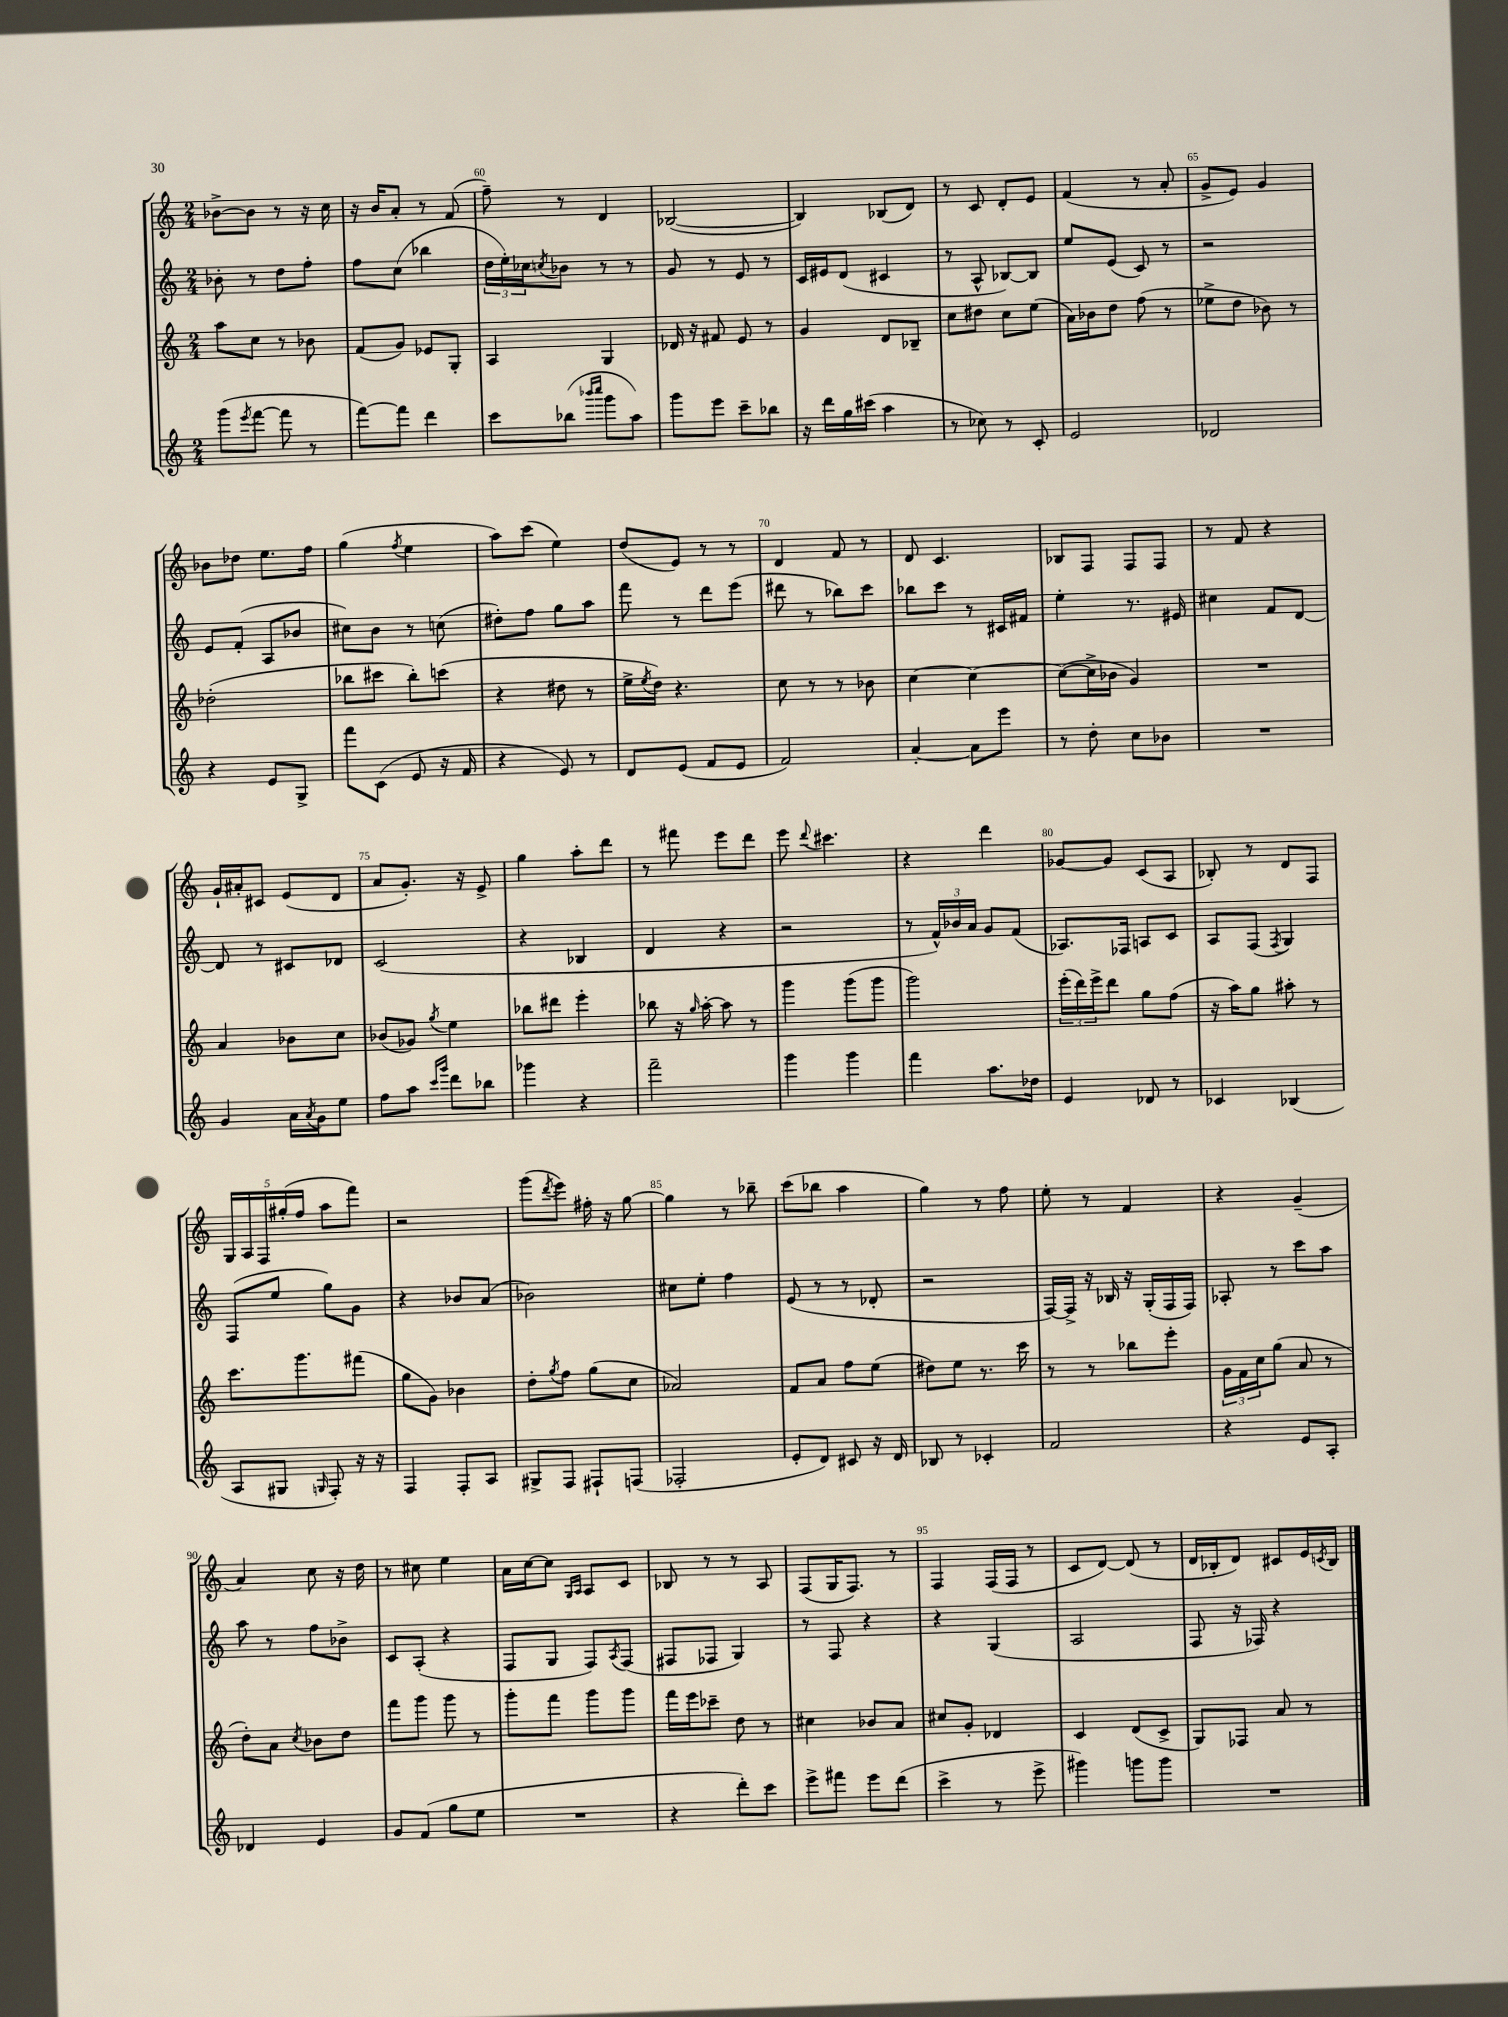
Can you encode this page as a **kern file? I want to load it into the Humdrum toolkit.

**kern	**kern	**kern	**kern
*staff4	*staff3	*staff2	*staff1
*clefG2	*clefG2	*clefG2	*clefG2
*k[]	*k[]	*k[]	*k[]
*M2/4	*M2/4	*M2/4	*M2/4
(8ggg	8aa	8b-'	[8b-^
8qeee	.	.	.
[8fff	8cc	8r	8b-]
8fff]	8r	8dd	8r
8r	8b-	8ff'	16r
.	.	.	16cc
=	=	=	=
[8fff)	(8f	8ff	16r
.	.	.	16b
8fff]	8g)	(8cc	8a'
4ddd	8e-	4bb-	8r
.	8G'	.	(8f
=	=	=	=
8ccc	4A	24dd	8ff~)
.	.	24ee')	.
.	.	24cc-	.
.	.	8qcc	.
(8bb-	.	8b-	8r
16qqbbb-	.	.	.
16qqcccc	.	.	.
8ggg	4G	8r	4d
8aa)	.	8r	.
=	=	=	=
8ggg	16d-	8g	([2B-
.	16r	.	.
8eee	8f#	8r	.
8ccc~	8e	8e	.
8bb-	8r	8r	.
=	=	=	=
16r	4g	16c	4B-])
16ddd	.	16e#	.
16gg	.	(8d	.
(16ccc#	.	.	.
4aa	8d	4c#	(8B-
.	8B-~	.	8d)
=	=	=	=
8r	8cc	8r	8r
8cc-)	8dd#	8A^^	8c
8r	8cc	[8B-)	8d'
8c'	(8ee	8B-]	8e
=	=	=	=
2e	16a)	8ee	(4f
.	16b-	.	.
.	8dd	(8e	.
.	(8ff	8c)	8r
.	8r	8r	8a'
=	=	=	=
2d-	8ee-^	2r	8g^
.	8dd	.	8e)
.	8b-)	.	4g
.	8r	.	.
=	=	=	=
4r	(2dd-'	8e	8b-
.	.	(8f'	8dd-
8e	.	8A	8.ee
8G^	.	8b-	.
.	.	.	16ff
=	=	=	=
8fff	8bb-	8cc#)	(4gg
(8c	8ccc#	8b	.
.	.	.	8qff
8e	8bb-')	8r	4ee
16r	(8ccc	(8cc	.
16f	.	.	.
=	=	=	=
4r	4r	8dd#')	8aa)
.	.	8ff	(8ccc
8e)	8dd#	8gg	4ee)
8r	8r	8aa	.
=	=	=	=
8d	16ee^	8fff	(8dd
.	8qee	.	.
.	16dd)	.	.
(8e	4.r	8r	8e)
8f	.	8ddd	8r
8e	.	(8eee	8r
=	=	=	=
2f)	8cc	8ddd#	4d
.	8r	8r	.
.	8r	8bb-)	8f
.	8b-	8ccc	8r
=	=	=	=
[4a'	[4cc	8bb-	8d
.	.	8ccc	4.c
8a]	4cc_	8r	.
8eee	.	16c#	.
.	.	16f#	.
=	=	=	=
8r	(8cc_	4ee'	8B-
8dd'	16cc^]	.	8F
.	16b-	.	.
8cc	4g)	8.r	8F
8b-	.	.	8F
.	.	16e#	.
=	=	=	=
2r	2r	4cc#	8r
.	.	.	8f
.	.	8f	4r
.	.	[8d	.
=	=	=	=
4g	4a	8d]	16g`
.	.	.	16a#'
.	.	8r	8c#
16a	8b-	8c#	(8e
8qa	.	.	.
16g	.	.	.
8ee	8cc	8d-	8d
=	=	=	=
8ff	(8b-	(2c	8a
8aa	8g-)	.	8.g')
16qqccc	.	.	.
16qqggg	8qgg	.	.
8ddd	4ee	.	.
.	.	.	16r
8bb-	.	.	8e^
=	=	=	=
4ggg-	8bb-	4r	4gg
.	8ddd#	.	.
4r	4eee'	4B-	8aa'
.	.	.	8ddd
=	=	=	=
2fff~	8bb-	4d	8r
.	16r	.	8fff#
.	16qqgg	.	.
.	[16aa'	.	.
.	8aa]	4r	8eee
.	8r	.	8ddd
=	=	=	=
4ggg	4ggg	2r	8eee
.	.	.	8qqddd
.	.	.	4.ccc#
4ggg	(8ggg	.	.
.	8ggg	.	.
=	=	=	=
4fff	2ggg)	8r	4r
.	.	24f^^)	.
.	.	24b-	.
.	.	24a	.
8.aa	.	8g	4ddd
.	.	(8f	.
16dd-	.	.	.
=	=	=	=
4e	(24eee'	8.A-)	[8g-
.	24ddd)	.	.
.	24eee^	.	.
.	8ddd	.	8g-]
.	.	16F-	.
8d-	8gg	8A	(8c
8r	(8ff	8c	8A
=	=	=	=
4c-	16r	8A	8B-')
.	16aa)	.	.
.	8gg	(8F	8r
.	.	8qF	.
(4B-	8aa#'	4G)	8d
.	8r	.	8F
=	=	=	=
8A	8.ccc	(8F	20G
.	.	.	20A
.	.	.	20F
8G#	.	8ee	.
.	.	.	(20gg#'
.	8.ggg	.	.
.	.	.	20ff
16qqG	.	.	.
8F')	.	8gg)	8aa
16r	(8fff#	8g	8fff)
16r	.	.	.
=	=	=	=
4F	8gg	4r	2r
.	8g)	.	.
8F'	4b-	8b-	.
8A	.	(8a	.
=	=	=	=
8G#^	8dd'	2b-)	(8ggg
.	8qgg	.	8qddd
8F	8ff	.	8eee)
8F#`	(8gg	.	16ff#'
.	.	.	16r
(8F	8cc	.	[8gg
=	=	=	=
2F-'	2a-)	8cc#	4gg]
.	.	8ee'	.
.	.	4ff	8r
.	.	.	8bb-~
=	=	=	=
8e'	8f	(8e	(8ccc
8d)	8a	8r	8bb-
8c#	8ff	8r	4aa
16r	(8ee	8d-'	.
16d	.	.	.
=	=	=	=
8B-	8dd#)	2r	4gg)
8r	8ee	.	.
4c-'	8.r	.	8r
.	.	.	8ff
.	16ccc	.	.
=	=	=	=
2f	8r	[16F)	8ee'
.	.	16F^]	.
.	8r	16r	8r
.	.	16B-	.
.	8bb-	16r	4f
.	.	(16G'	.
.	8eee'	16F	.
.	.	16F)	.
=	=	=	=
4r	24g	8A-'	4r
.	24f	.	.
.	24cc	.	.
.	(8gg	8r	.
8e	8a	8ccc	(4g~
8A'	8r	8aa	.
=	=	=	=
4d-	8dd')	8aa	4a)
.	8a	8r	.
.	8qcc	.	.
4e	8b-	8ff	8cc
.	8dd	8b-^	16r
.	.	.	16dd
=	=	=	=
8g	8fff	8c	8r
(8f	8ggg	(8A'	8cc#
8gg	8ggg	4r	4ee
8ee	8r	.	.
=	=	=	=
2r	8ggg'	8F	16a
.	.	.	[16cc
.	8fff	8G	8cc]
.	.	.	16qqG
.	.	.	16qqA
.	8ggg	8F)	8A
.	.	8qA	.
.	8ggg	(8F	8c
=	=	=	=
4r	16fff	8F#	8B-
.	16eee	.	.
.	8ccc-~	8F-	8r
8ddd')	8dd	4G)	8r
8ccc	8r	.	8A
=	=	=	=
8eee^	4cc#	8r	(8F
8fff#	.	8F	16G
.	.	.	8.F)
8eee	8b-	4r	.
(8ddd	8a	.	8r
=	=	=	=
4ccc^	8cc#	4r	4F
.	8g'	.	.
8r	4d-	(4G	(16F
.	.	.	16F
8eee^	.	.	8r
=	=	=	=
4ggg#)	4c	2A	8c
.	.	.	[8d)
8ggg	(8d	.	(8d]
8ggg	8c^	.	8r
=	=	=	=
2r	8G)	8F	16d
.	.	.	16B-'
.	8F-	16r	8d)
.	.	16F-)	.
.	8a	4r	8c#
.	8r	.	16e
.	.	.	8qc
.	.	.	16B-
==	==	==	==
*-	*-	*-	*-
